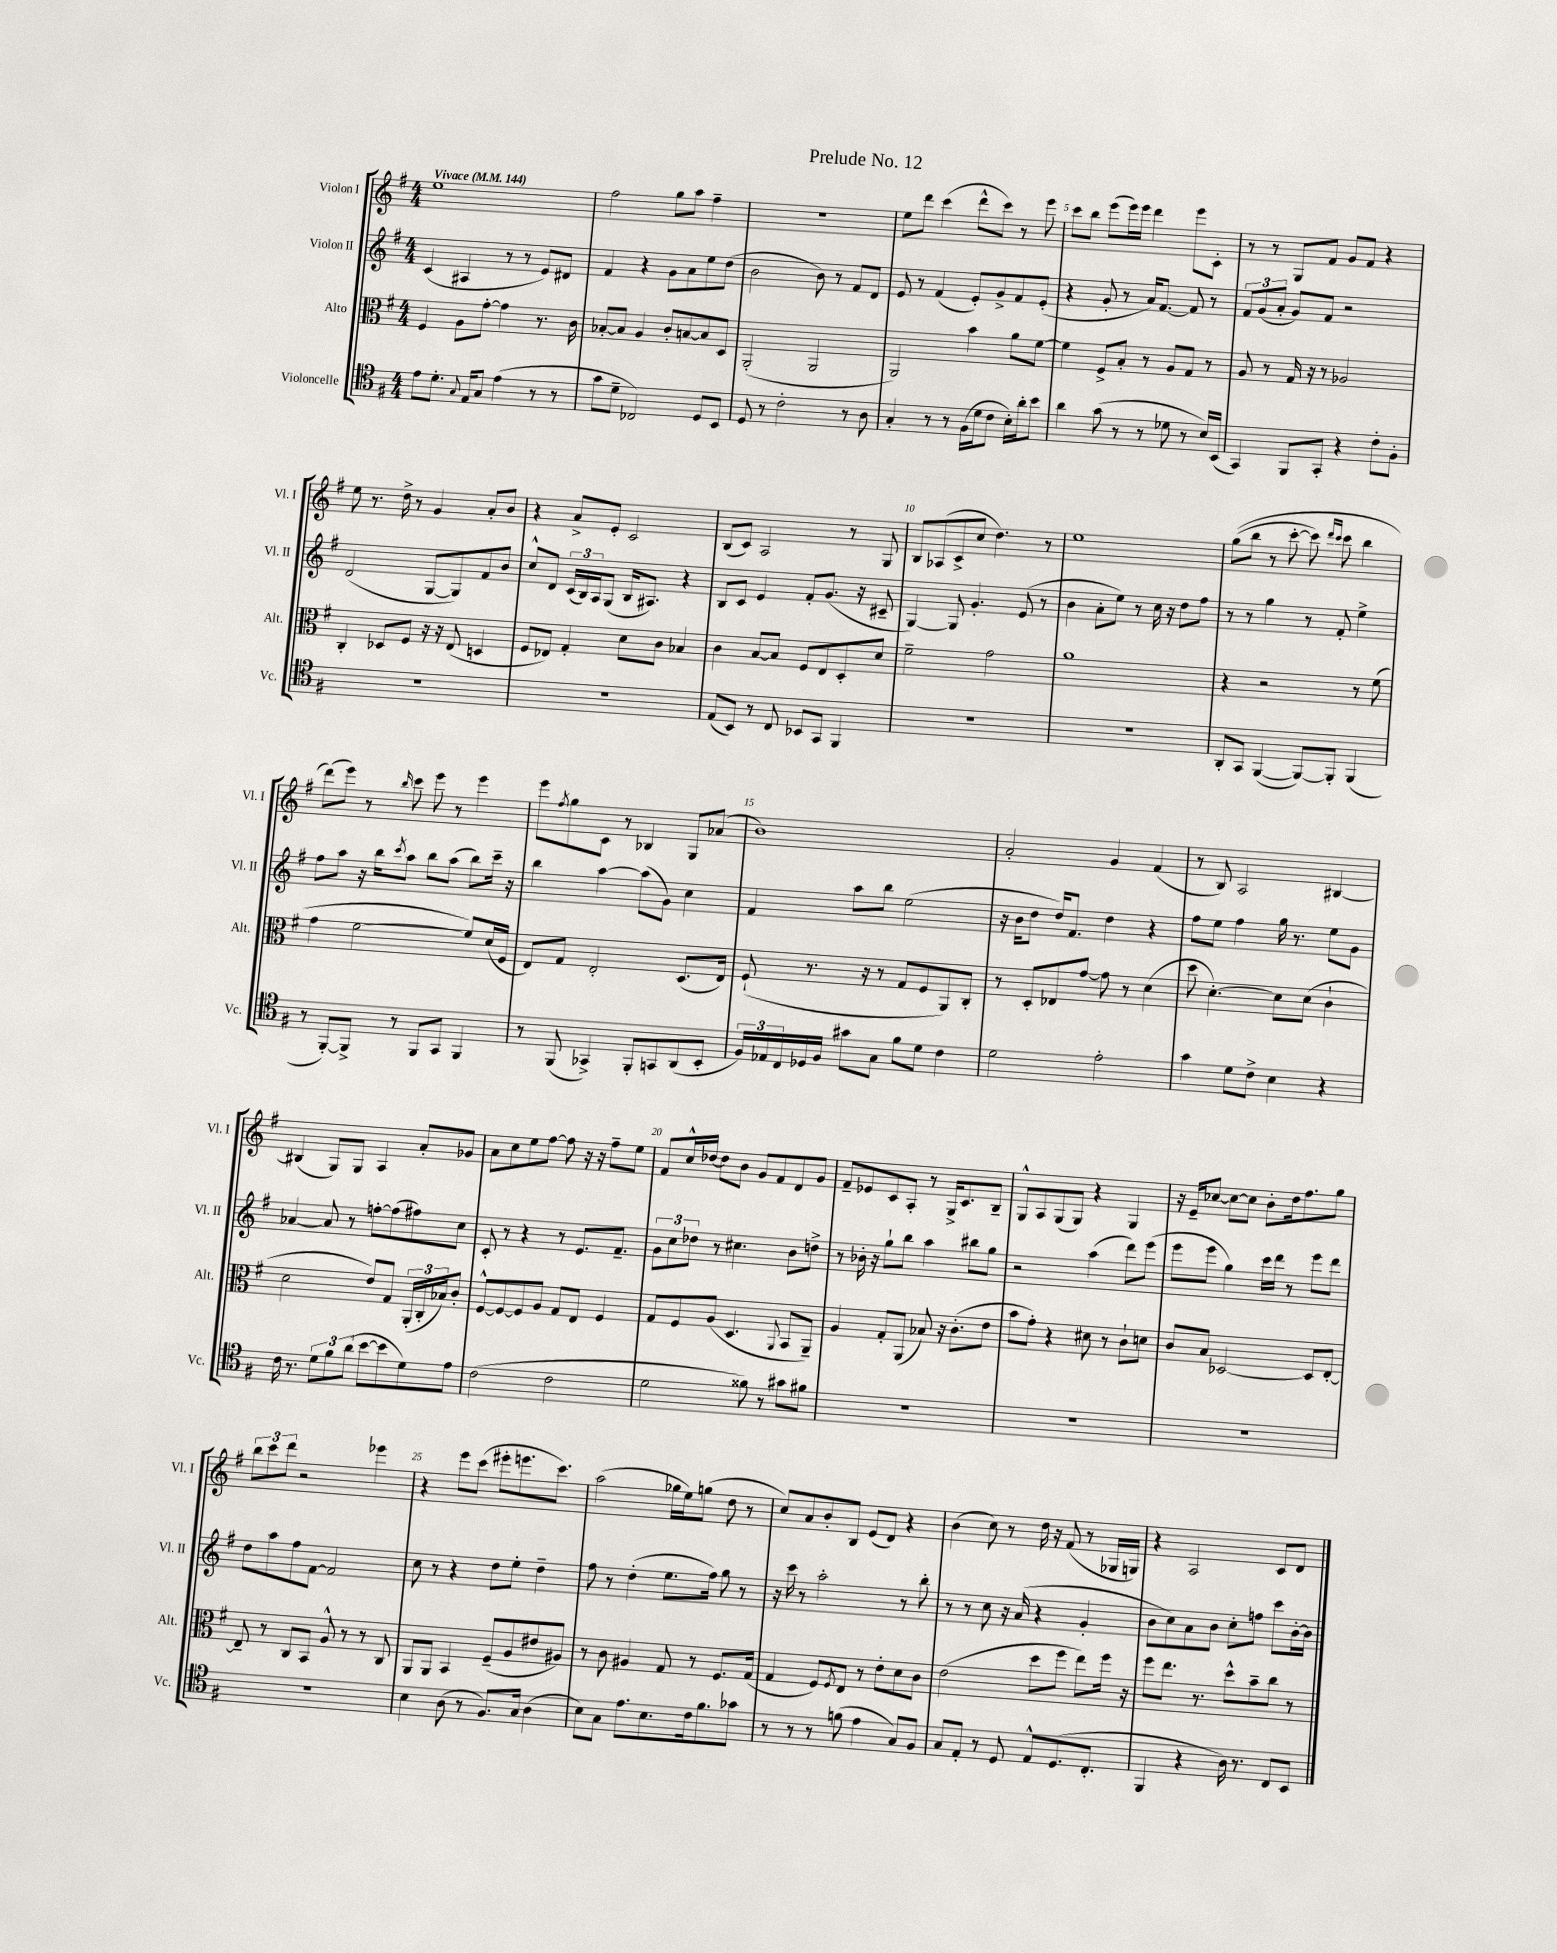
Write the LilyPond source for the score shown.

\header { title = "Prelude No. 12" }
<<
\new StaffGroup <<
\new Staff = "s0" \with { instrumentName = "Violon I" shortInstrumentName = "Vl. I" } {
    \clef treble \key g \major \numericTimeSignature \time 4/4 \tempo "Vivace" 4 = 144
    e''1 |
    fis''2 g''8 a''8 fis''4-- |
    r1 |
    e''8 d'''8 c'''4( d'''8-^ c'''8) r8 e'''8 |
    c'''8 b''8 e'''8( e'''16) e'''16 d'''4 e'''8 c'8-. |
    r8 r8 g8 fis'8 g'8 fis'8 r4 |
    e''8 r8. d''16-> r8 g'4 a'8-. b'8 |
    r4 a'8-> e'8-. c'2 |
    b8( c'8) a2 r8 g8 |
    b8 aes8( c'8-> c''8 d''4.) r8 |
    e''1 |
    g''8(\( b''8 r8 c'''8~-. c'''8) \grace { d'''16 c'''16 } c'''8 b''4 |
    d'''8(\) e'''8) r8 \grace { b''16 } c'''8 e'''8 r8 e'''4 |
    e'''8 \acciaccatura { fis''8 } g''8 c'8 r8 bes4 g8 aes'8( |
    b'1) |
    a'2-. g'4 fis'4( |
    r8 b8) a2 bis4~ |
    bis4( g8) g8 a4 a'8-. ges'8 |
    a'8 c''8 e''8 fis''8~ fis''8 r16 r16 fis''8-- e''8 |
    fis'8 c''16-^ des''16~ des''8 b'8 g'8 fis'8 d'8 g'8 |
    fis'8-- ees'8 c'8 a8-. r8 g16-> c'8. b8-- |
    g8-^ a8 g8( g8) r4 g4 |
    r16 e'16-- ces''8~ ces''8~ ces''8 b'8-. d''16 fis''8. g''8 |
    \tuplet 3/2 { b''8 c'''8 d'''8 } r2 ees'''4 |
    r4 e'''8 c'''8( eis'''8-. e'''8. c'''8.) |
    a''2( ges''16 e''16) g''8( d''8 r8 |
    c''8) a'8 b'8-. b8 e'8( d'8) r4 |
    b'4( c''8) r8 d''16 r16 fis'8( r8 ges16 g16) |
    r4 a2 c'8 d'8 \bar "|." |
}
\new Staff = "s1" \with { instrumentName = "Violon II" shortInstrumentName = "Vl. II" } {
    \clef treble \key g \major \numericTimeSignature \time 4/4
    c'4( ais4 r8 r8 e'8) dis'8 |
    fis'4 r4 g'8 a'8 e''8 d''8( |
    b'2 b'8) r8 fis'8 d'8 |
    e'8 r8 fis'4( e'8-.) g'8-> fis'8 e'8-.( |
    r4 g'8-. r8 a'16) fis'8.~ fis'8 r8 |
    \tuplet 3/2 { fis'8 g'8( a'8-. } g'8) fis'8 r2 |
    d'2( g8~ g8) fis'8 b'8 |
    c''8-^ d'8 \tuplet 3/2 { c'16( b16) a16 } g8( b16 ais8.) r4 |
    b8 c'8 e'4 fis'8-. g'8.( r16 cis'8-- |
    g4~) g8 g'4.-. e'8( r8 |
    b'4 a'8-. e''8) r8 c''16 r16 d''8 fis''8 |
    r8 r8 g''4 r8 fis'8-. e''4-> |
    fis''8 a''8 r16 b''16 \acciaccatura { c'''8 } a''8 b''8 a''8( b''8) c'''16-- r16 |
    b''4 a''4~ a''8( g'8) c''4 |
    fis'4 a''8 b''8 e''2( |
    r16 b'16 d''8 d''16) fis'8. d''4 r4 |
    fis''8 e''8 fis''4 g''16 r8. e''8 g'8 |
    aes'4~ aes'8 r8 f''8~-. f''8( fis''8) c''8 |
    c'8-. r8 r4 r8 e'8. fis'8.-- |
    \tuplet 3/2 { g'8 c''8 des''8 } r8 cis''4. b'8 d''8-> |
    r8 bes'16-. r16 g''8-! b''8 a''4 bis''8 g''8 |
    r2 a''4( d'''8) e'''8( |
    e'''8 e'''8 g''4) c'''16 d'''16 r8 e'''8 d'''8 |
    d''8 a''8 fis''8 fis'8~ fis'2 |
    c''8 r8 r4 d''8 e''8-. d''4-- |
    fis''8 r8 d''4-.( e''8. fis''16) g''8 r8 |
    r16 c'''16 r8 a''2-. r8 b''8-. |
    r8 r8 c''8 r16 a'16( r4 g'4-. |
    b'8 c''8) a'8 b'8 c''8-. f''8 c'''8 b'16~-. b'16 \bar "|." |
}
\new Staff = "s2" \with { instrumentName = "Alto" shortInstrumentName = "Alt." } {
    \clef alto \key g \major \numericTimeSignature \time 4/4
    fis4 a8 g'8~-. g'4 r8. c'16 |
    bes8~-. bes8 a4 c'8-. b8~ b8 d8 |
    a,2-.( a,2 |
    a,2) b'4 a'8 fis'8~ |
    fis'4 fis8-> b8-. r8 a8 g8 r8 |
    a8 r8 g16 r16 r8 aes2 |
    c4-. des8 fis8 r16 r16 e8( d4 |
    fis8 ees8) g4-. d'8 c'8 bes4 |
    c'4 b8~ b8 fis8 e8 d8-. d'8 |
    fis'2-- g'2 |
    a'1 |
    r4 r2 r8 fis'8( |
    g'4 fis'2~ fis'8) d'16( fis16 |
    e8) g8 e2-. d8.( e16) |
    fis8-!( r8. r16 r8 g8 fis8 a,8) c8-. |
    r8 d8-. ees8 g'8~ g'8 r8 d'4( |
    d''8 d'4.~-.) d'8 d'8( c'4-! |
    d'2 e'8) g8 \tuplet 3/2 { a,16-.( c16-. bes16) } c'8-. |
    fis8~-^ fis8~ fis8 a8 g8 e8 fis4 |
    g8 fis8 a8( d4. \appoggiatura { a,8 } b,8 a,8--) |
    a4 g8-. a,8( bes8) r16 c'8.-.( e'8 |
    b'8 g'8-.) r4 dis'8 r8 c'8-! d'8 |
    c'8 b8 des2~ des8 e8~-. |
    e8-- r8 c8 b,8 a8-^ r8 r8 c8 |
    a,8 a,8 b,4 fis8--( a8 eis'8 ais8) |
    r8 c'8 ais4 g8 r8 fis8. g16( |
    g4 fis8) \acciaccatura { fis8 } e8 r8 e'8-. d'8 c'8 |
    e'2( d''8 fis''8 e''8) fis''16 r16 |
    fis''8 e''8. r8. d''8-^ b'8-- c''8 r8 \bar "|." |
}
\new Staff = "s3" \with { instrumentName = "Violoncelle" shortInstrumentName = "Vc." } {
    \clef tenor \key g \major \numericTimeSignature \time 4/4
    e'8 d'8.-. \appoggiatura { g8 } e16 g8 e'4( r8 r8 |
    g'8 d'8-- ces2) d8 b,8 |
    d8 r8 c'2-. r8 a8 |
    g4-. r8 r8 fis16( d'16 c'8 b16-.) a'16-. b'8 |
    a'4 g'8( r8 r8 des'8 r8 b16) b,16( |
    g,4) fis,8 g,8-. r4 c'8-. fis8-. |
    R1 |
    R1 |
    e8( b,8) r8 c8 bes,8 g,8 fis,4 |
    R1 |
    R1 |
    a,8-. g,8 fis,4~( fis,8~) fis,8-. fis,4( |
    r8 fis,8~-.) fis,8-> r8 fis,8 g,8 fis,4 |
    r8 fis,8( ges,4->) fis,8-. g,8 a,8( b,8-. |
    \tuplet 3/2 { fis16) ees16 c16 } des16 fis16 gis'8 g8 fis'8 d'8 c'4 |
    d'2 e'2-. |
    g'4 d'8 c'8-> b4 r4 |
    c'16 r8. \tuplet 3/2 { d'8 fis'8 a'8( } b'8~ b'8 d'8) e'8 |
    c'2( c'2 |
    d'2 fisis'8) r8 gis'8 fis'8 |
    R1 |
    R1 |
    R1 |
    R1 |
    b4 a8( r8 fis8.) g16 a4( |
    b8) g8 e'8. b8. c'16 fis'8. ges'8 |
    r8 r8 r8 f'8( e'4 g8) fis8 |
    g8 e8-. r8 d8 e8-^ d8.( c8.-. |
    fis,4 r4 a16) r8. c8 b,8 \bar "|." |
}
>>
>>
\layout { \context { \Score \override BarNumber.break-visibility = ##(#f #t #t) barNumberVisibility = #(every-nth-bar-number-visible 5) } }
